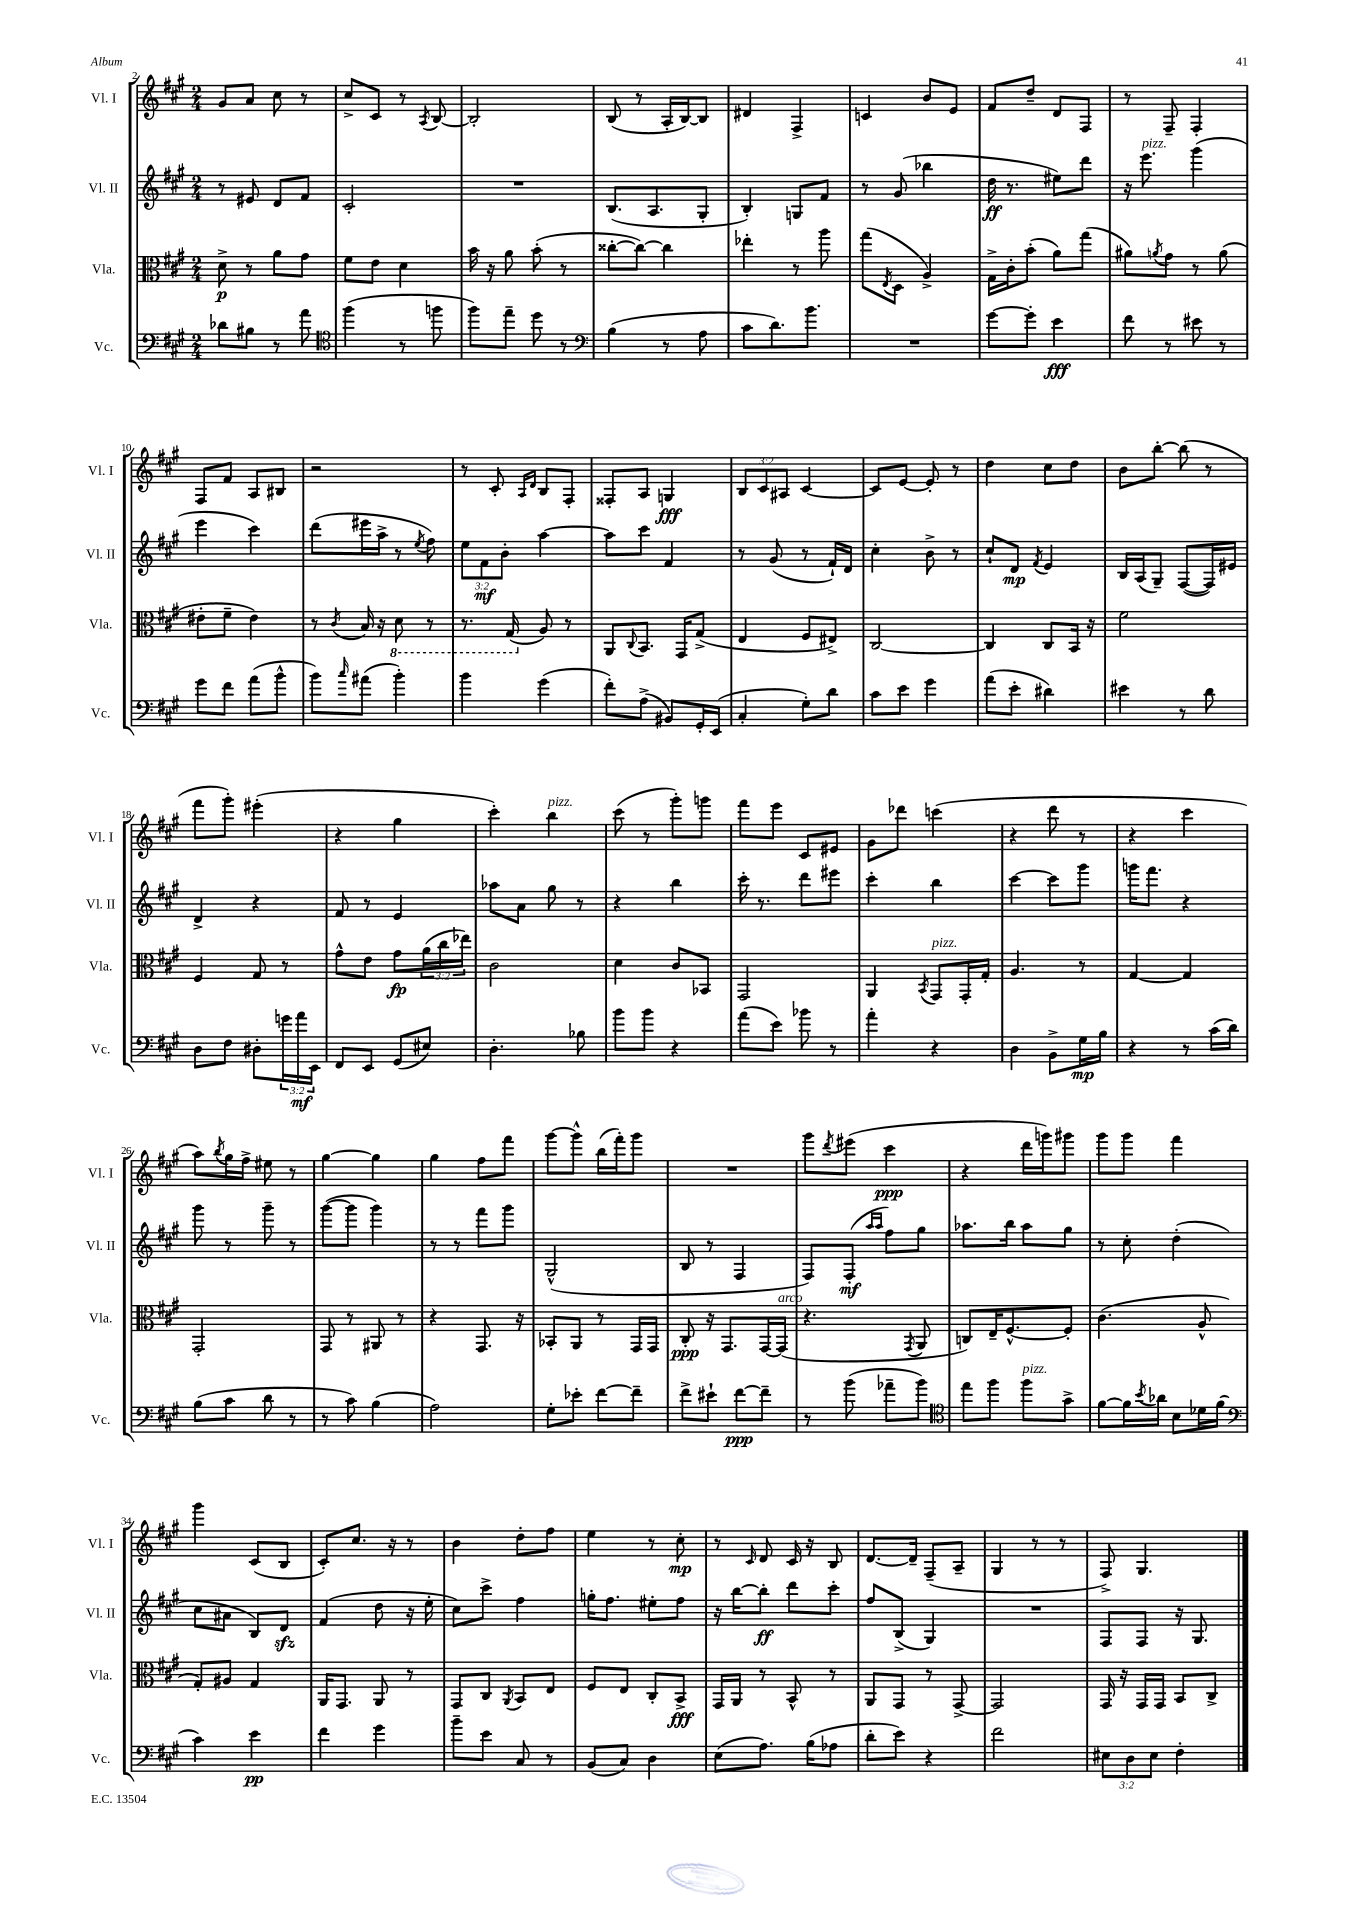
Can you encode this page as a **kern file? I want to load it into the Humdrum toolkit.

**kern	**kern	**kern	**kern
*staff4	*staff3	*staff2	*staff1
*clefF4	*clefC3	*clefG2	*clefG2
*k[f#c#g#]	*k[f#c#g#]	*k[f#c#g#]	*k[f#c#g#]
*M2/4	*M2/4	*M2/4	*M2/4
8d-	8d^	8r	8g#
8B#	8r	8e#	8a
8r	8a	8d	8cc#
8a	8g#	8f#	8r
=	=	=	=
*clefC4	*	*	*
(4ff#	8f#	2c#'	8cc#^
.	8e	.	8c#
8r	4d	.	8r
.	.	.	8qA
8ff	.	.	[8B
=	=	=	=
8ff#)	16b	2r	2B']
.	16r	.	.
8ee~	8a	.	.
8dd	(8b'	.	.
8r	8r	.	.
=	=	=	=
*clefF4	*	*	*
(4B	[8cc##'	(8.B	(8B
.	8cc##_)	.	8r
.	.	8.A	.
8r	4cc##]	.	16A'
.	.	.	[16B)
8A	.	8G#'	8B]
=	=	=	=
8c#	4ee-'	4B')	4d#
8.d)	.	.	.
.	8r	8G	4F#^
8.b	.	.	.
.	8aa	8f#	.
=	=	=	=
2r	(8gg#	8r	4c
.	8qE	.	.
.	8D	(8g#	.
.	4A^)	4bb-	8b
.	.	.	8e
=	=	=	=
[8g#	16G#^	16dd	8f#
.	16c#'	8.r	.
8g#']	(8b'	.	8dd~
4e	8a)	8ee#)	8d
.	(8gg#	8ddd	8F#
=	=	=	=
8f#	8a#)	16r	8r
.	.	8.eee	.
.	8qa	.	.
8r	8g#	.	8F#~
8e#	8r	(4ggg#	4F#'
8r	(8a	.	.
=	=	=	=
8g#	8e#'	4eee	8F#
8f#	8f#~	.	8f#
(8a	4e#)	4ccc#)	8A
8b^^	.	.	8B#
=	=	=	=
8b)	8r	(8ddd	2r
16qqcc#	8qc#	.	.
(8a#	16B	16eee#	.
.	16r	16aa^	.
4b')	8D	8r	.
.	.	8qee	.
.	8r	8ff#)	.
=	=	=	=
4b	8.r	12ee	8r
.	.	12f#	.
.	.	.	8c#'
.	.	12b'	.
.	(16GG#	.	.
.	.	.	16qqA
.	.	.	16qqd
(4g#	8A)	[4aa	8B
.	8r	.	8F#'
=	=	=	=
8f#')	8AA	8aa]	8F##'
.	8qqC#	.	.
(8A^	8.BB	8ccc#	8A
8BB#)	.	4f#	4G
.	16GG#	.	.
16GG#'	(8G#^	.	.
(16EE	.	.	.
=	=	=	=
4C#'	4E	8r	12B
.	.	.	12c#
.	.	(8g#	.
.	.	.	12A#
8G#')	8F#	8r	[4c#
8d	8E#^)	16f#`)	.
.	.	16d	.
=	=	=	=
8c#	[2C#	4cc#'	8c#]
8e	.	.	[8e
4g#	.	8b^	8e']
.	.	8r	8r
=	=	=	=
(8a	4C#]	8cc#`	4dd
8e'	.	8d	.
.	.	8qf#	.
4d#)	8C#	4e	8cc#
.	16BB	.	8dd
.	16r	.	.
=	=	=	=
4e#	2f#	16B	8b
.	.	(16A	.
.	.	8G#~)	[8bb'
8r	.	([8F#	(8bb]
8d	.	16F#])	8r
.	.	16e#	.
=	=	=	=
8D	4F#	4d^	8fff#
8F#	.	.	8ggg#')
8D#'	8G#	4r	(4eee#'
24g	8r	.	.
24a	.	.	.
24EE	.	.	.
=	=	=	=
8FF#	8g#^^	8f#	4r
8EE	8e	8r	.
(8GG#	8g#	4e	4gg#
8E#)	(24a	.	.
.	24cc#	.	.
.	24ee-)	.	.
=	=	=	=
4.D'	2c#	8aa-	4ccc#')
.	.	8a	.
.	.	8gg#	4bb
8B-	.	8r	.
=	=	=	=
8b	4d	4r	(8ccc#
8b	.	.	8r
4r	8c#	4bb	8ggg#')
.	8BB-	.	8ggg
=	=	=	=
(8a	2GG#	16ccc#'	8fff#
.	.	8.r	.
8e)	.	.	8eee
8b-	.	8ddd	8c#
8r	.	8eee#	8e#
=	=	=	=
4a'	4AA	4ccc#'	8g#
.	.	.	8ddd-
.	8qBB	.	.
4r	8GG#	4bb	(4ccc
.	16GG#'	.	.
.	16G#'	.	.
=	=	=	=
4D	4.A	[4ccc#	4r
8BB^	.	8ccc#]	8ddd
16G#	8r	8ggg#	8r
16B	.	.	.
=	=	=	=
4r	[4G#	16ggg	4r
.	.	8.fff#	.
8r	4G#]	4r	4ccc#
(16c#	.	.	.
16d)	.	.	.
=	=	=	=
(8B	2GG#'	8ggg#	8aa)
.	.	.	8qbb
8c#	.	8r	16gg#
.	.	.	16ff#^
8d	.	8ggg#~	8ee#
8r	.	8r	8r
=	=	=	=
8r	8GG#	([8ggg#	[4gg#
8c#)	8r	8ggg#]	.
(4B	8AA#	4ggg#)	4gg#]
.	8r	.	.
=	=	=	=
2A)	4r	8r	4gg#
.	.	8r	.
.	8.GG#	8fff#	8ff#
.	.	8ggg#	8fff#
.	16r	.	.
=	=	=	=
8G#'	8BB-'	(2G#^^	[8ggg#
8e-'	8AA	.	8ggg#^^]
[8f#	8r	.	(16bb
.	.	.	16fff#')
8f#~]	16GG#	.	8ggg#
.	16GG#	.	.
=	=	=	=
8f#^	8C#'	8B	2r
8e#`	16r	8r	.
.	8.GG#	.	.
[8f#	.	4F#	.
8f#~]	[16GG#	.	.
.	(16GG#]	.	.
=	=	=	=
8r	4.r	8F#)	8ggg#
.	.	.	8qddd
(8b	.	(8F#'	(8eee#
.	.	16qqaa	.
.	.	16qqaa	.
8a-~	.	8ff#)	4ccc#
.	8qGG#	.	.
8b)	8AA	8gg#	.
=	=	=	=
*clefC4	*	*	*
8ee	8C)	8.aa-	4r
8ff#	16E~	.	.
.	[8.F#^^	16bb	.
8ff#	.	8aa-	16ddd
.	.	.	16ggg)
8g#^	8F#']	8gg#	8ggg#
=	=	=	=
[8f#	(4.c#	8r	8ggg#
16f#]	.	8cc#'	8ggg#
8qb	.	.	.
16a-	.	.	.
8B	.	(4dd'	4fff#
16d-	8A^^	.	.
(16f#	.	.	.
=	=	=	=
*clefF4	*	*	*
4c#)	8G#')	8cc#	4ggg#
.	8A#	8a#	.
4e	4G#	8B)	(8c#
.	.	8d	8B
=	=	=	=
4f#	16AA	(4f#	8c#')
.	8.GG#	.	.
.	.	.	8.cc#
4g#	8AA	8dd	.
.	.	.	16r
.	8r	16r	8r
.	.	16ee'	.
=	=	=	=
8b~	8GG#	8cc#)	4b
8e	8C#	8ccc#^	.
.	8qAA	.	.
8C#	8BB	4ff#	8dd'
8r	8E	.	8ff#
=	=	=	=
(8BB	8F#	16gg'	4ee
.	.	8.ff#	.
8C#)	8E	.	.
4D	8C#'	8ee#'	8r
.	8BB^	8ff#	8cc#'
=	=	=	=
(8E	16GG#	16r	8r
.	16AA	[16bb	.
.	.	.	16qqc#
8.A)	8r	8bb']	8d
.	8BB^^	8ddd	16c#
(16B	.	.	16r
8A-	8r	8ccc#'	8B
=	=	=	=
8d'	8AA	8ff#	[8.d
8e)	8GG#	(8B^	.
.	.	.	16d~]
4r	8r	4G#)	(8F#~
.	[8GG#^	.	8A~
=	=	=	=
2f#	2GG#]	2r	4G#
.	.	.	8r
.	.	.	8r
=	=	=	=
12E#	16GG#	8F#	8F#^)
.	16r	.	.
12D	.	.	.
.	16GG#	8F#	4.G#
12E#	.	.	.
.	16GG#	.	.
4F#'	8BB	16r	.
.	.	8.G#	.
.	8C#^	.	.
==	==	==	==
*-	*-	*-	*-
